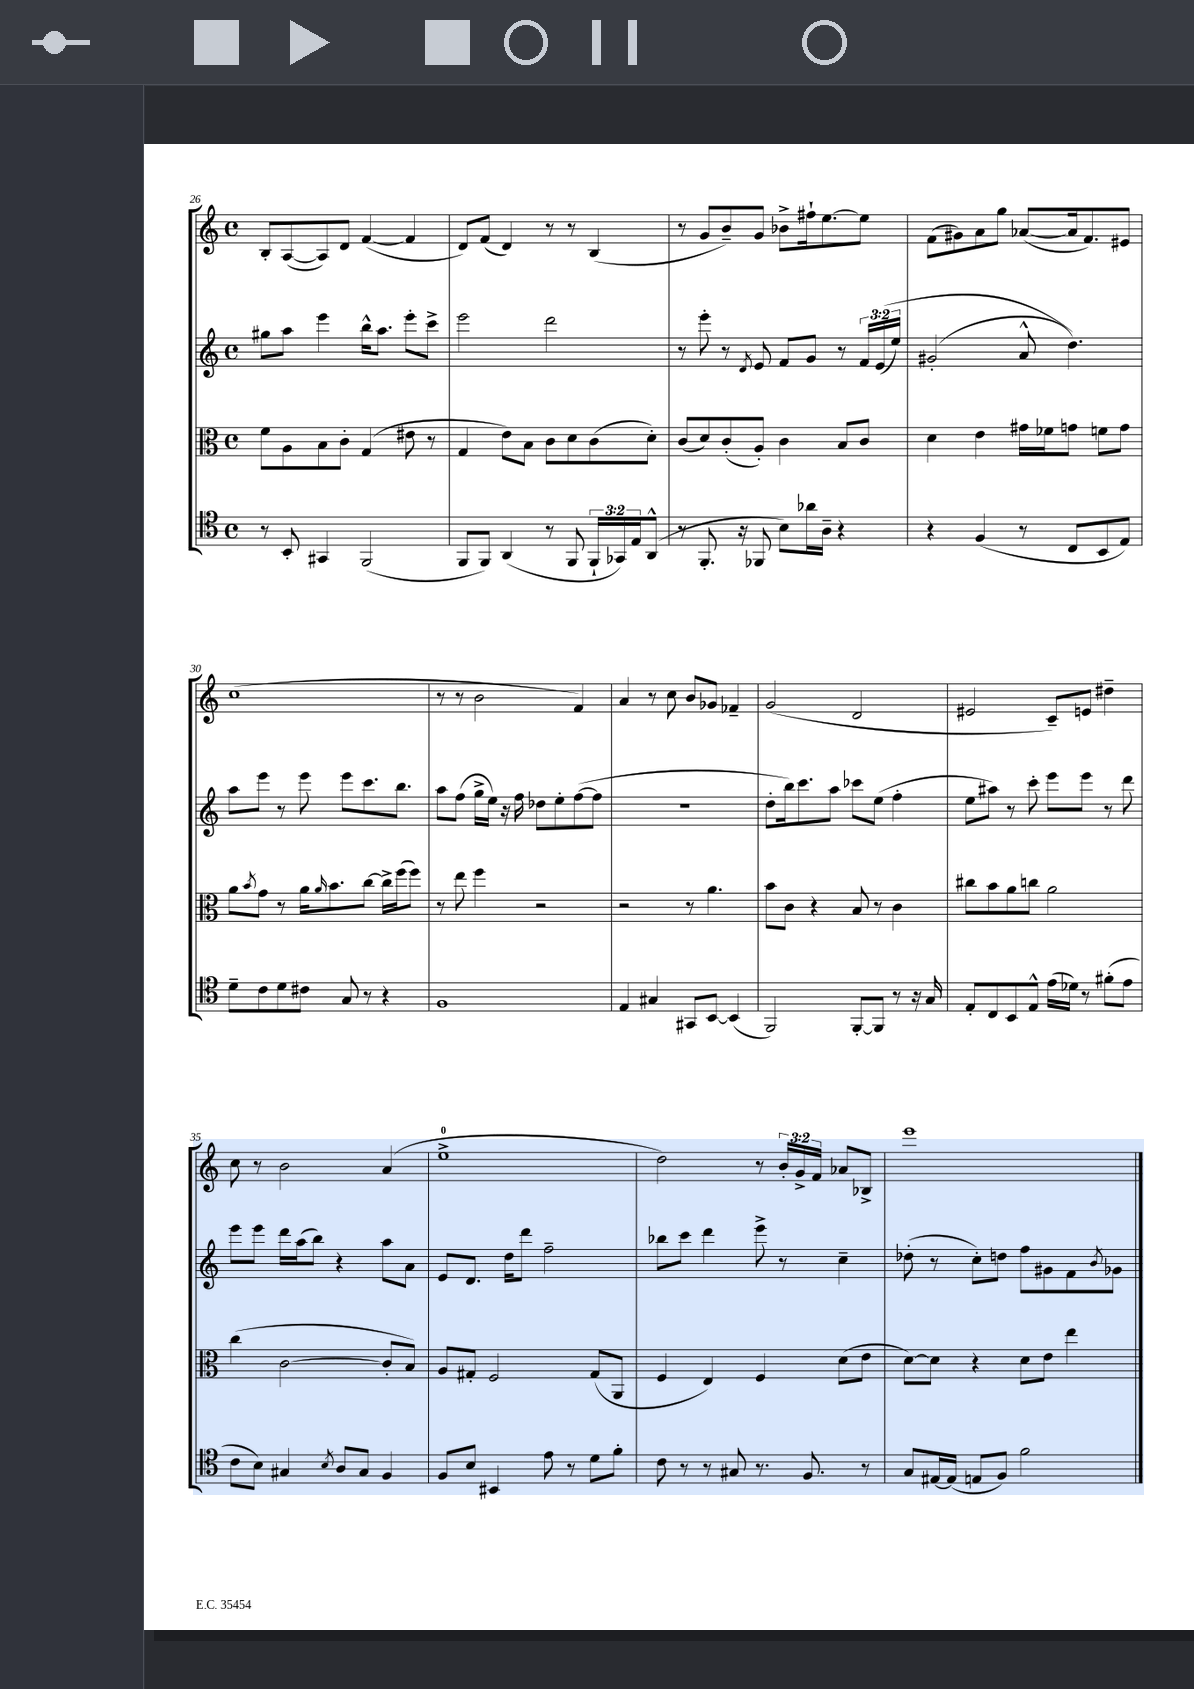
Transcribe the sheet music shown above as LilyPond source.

<<
\new StaffGroup <<
\new Staff = "s0" {
    \clef treble \key c \major \defaultTimeSignature \time 4/4 \override Staff.TupletNumber.text = #tuplet-number::calc-fraction-text
    b8-. a8~( a8) d'8 f'4~( f'4 |
    d'8) f'8( d'4) r8 r8 b4( |
    r8 g'8 b'8--) g'8 bes'8-> fis''16-! e''8.~ e''8 |
    f'8( gis'8) a'8 g''8 aes'8~( aes'16 f'8.) eis'8 |
    c''1( |
    r8 r8 b'2 f'4) |
    a'4 r8 c''8 b'8 ges'8 fes'4-- |
    g'2( d'2 |
    eis'2 c'8--) e'8 dis''4-- |
    c''8 r8 b'2 a'4( |
    e''1-0-> |
    d''2) r8 \tuplet 3/2 { b'16-. g'16-> f'16 } aes'8 bes8-> |
    e'''1 \bar "|." |
}
\new Staff = "s1" {
    \clef treble \key c \major \defaultTimeSignature \time 4/4 \override Staff.TupletNumber.text = #tuplet-number::calc-fraction-text
    gis''8 a''8 e'''4 b''16-^ a''8. e'''8-. c'''8-> |
    e'''2 d'''2 |
    r8 e'''8-. r8 \acciaccatura { d'8 } e'8 f'8 g'8 r8 \tuplet 3/2 { f'16 e'16(\( e''16) } |
    gis'2-.( a'8-^ d''4.)\) |
    a''8 e'''8 r8 e'''8 e'''8 c'''8. b''8. |
    a''8 f''8( g''16-> e''16) r16 f''16 des''8 e''8-. f''8~( f''8 |
    R1 |
    d''8-. b''16) c'''8. a''8 ces'''8 e''8( f''4-. |
    e''8 ais''8) r8 c'''8-. e'''8 e'''8 r8 d'''8 |
    e'''8 e'''8 d'''16 a''16( b''8) r4 a''8 a'8 |
    e'8 d'8. d''16 d'''8 f''2-- |
    bes''8 c'''8 d'''4 e'''8-> r8 c''4-- |
    des''8-.( r8 c''8-.) d''8 f''8 gis'8 f'8 \acciaccatura { b'8 } ges'8 \bar "|." |
}
\new Staff = "s2" {
    \clef alto \key c \major \defaultTimeSignature \time 4/4
    f'8 a8 b8 c'8-. g4( eis'8 r8 |
    g4 e'8) b8 c'8 d'8 c'8( d'8-.) |
    c'8( d'8) c'8-.( a8-.) c'4 b8 c'8 |
    d'4 e'4 gis'16 fes'16 g'8 f'8 g'8 |
    a'8 \acciaccatura { b'8 } g'8 r8 a'16 \grace { a'16 } b'8. c''8~ c''16-> f''16( f''8) |
    r8 e''8 f''4 r2 |
    r2 r8 a'4. |
    b'8 c'8 r4 b8 r8 c'4 |
    cis''8 b'8 a'8 c''8 a'2 |
    c''4( c'2~ c'8-. b8) |
    a8 gis8-. f2 gis8( a,8 |
    f4 e4) f4 d'8( e'8 |
    d'8~) d'8 r4 d'8 e'8 e''4 \bar "|." |
}
\new Staff = "s3" {
    \clef tenor \key c \major \defaultTimeSignature \time 4/4 \override Staff.TupletNumber.text = #tuplet-number::calc-fraction-text
    r8 b,8-. gis,4 f,2( |
    f,8 f,8) a,4( r8 f,8 \tuplet 3/2 { f,16-! ges,16) e16 } a,8-^( |
    r8 f,8.-. r16 fes,8 b8) aes'16 a16-- r4 |
    r4 f4( r8 c8 b,8 e8) |
    d'8-- c'8 d'8 cis'8 g8 r8 r4 |
    f1 |
    e4 gis4 gis,8 b,8~ b,4( |
    f,2) f,8~-. f,8 r8 r16 g16 |
    e8-. c8 b,8 e8-^ e'16( des'16) r8 fis'8-.( e'8 |
    c'8 b8) gis4 \acciaccatura { b8 } a8 gis8 f4 |
    f8 b8 bis,4 e'8 r8 d'8 f'8-. |
    c'8 r8 r8 gis8 r8. f8. r8 |
    g8 eis16~ eis16( e8 f8) f'2 \bar "|." |
}
>>
>>
\layout { \context { \Score currentBarNumber = #26 } }
